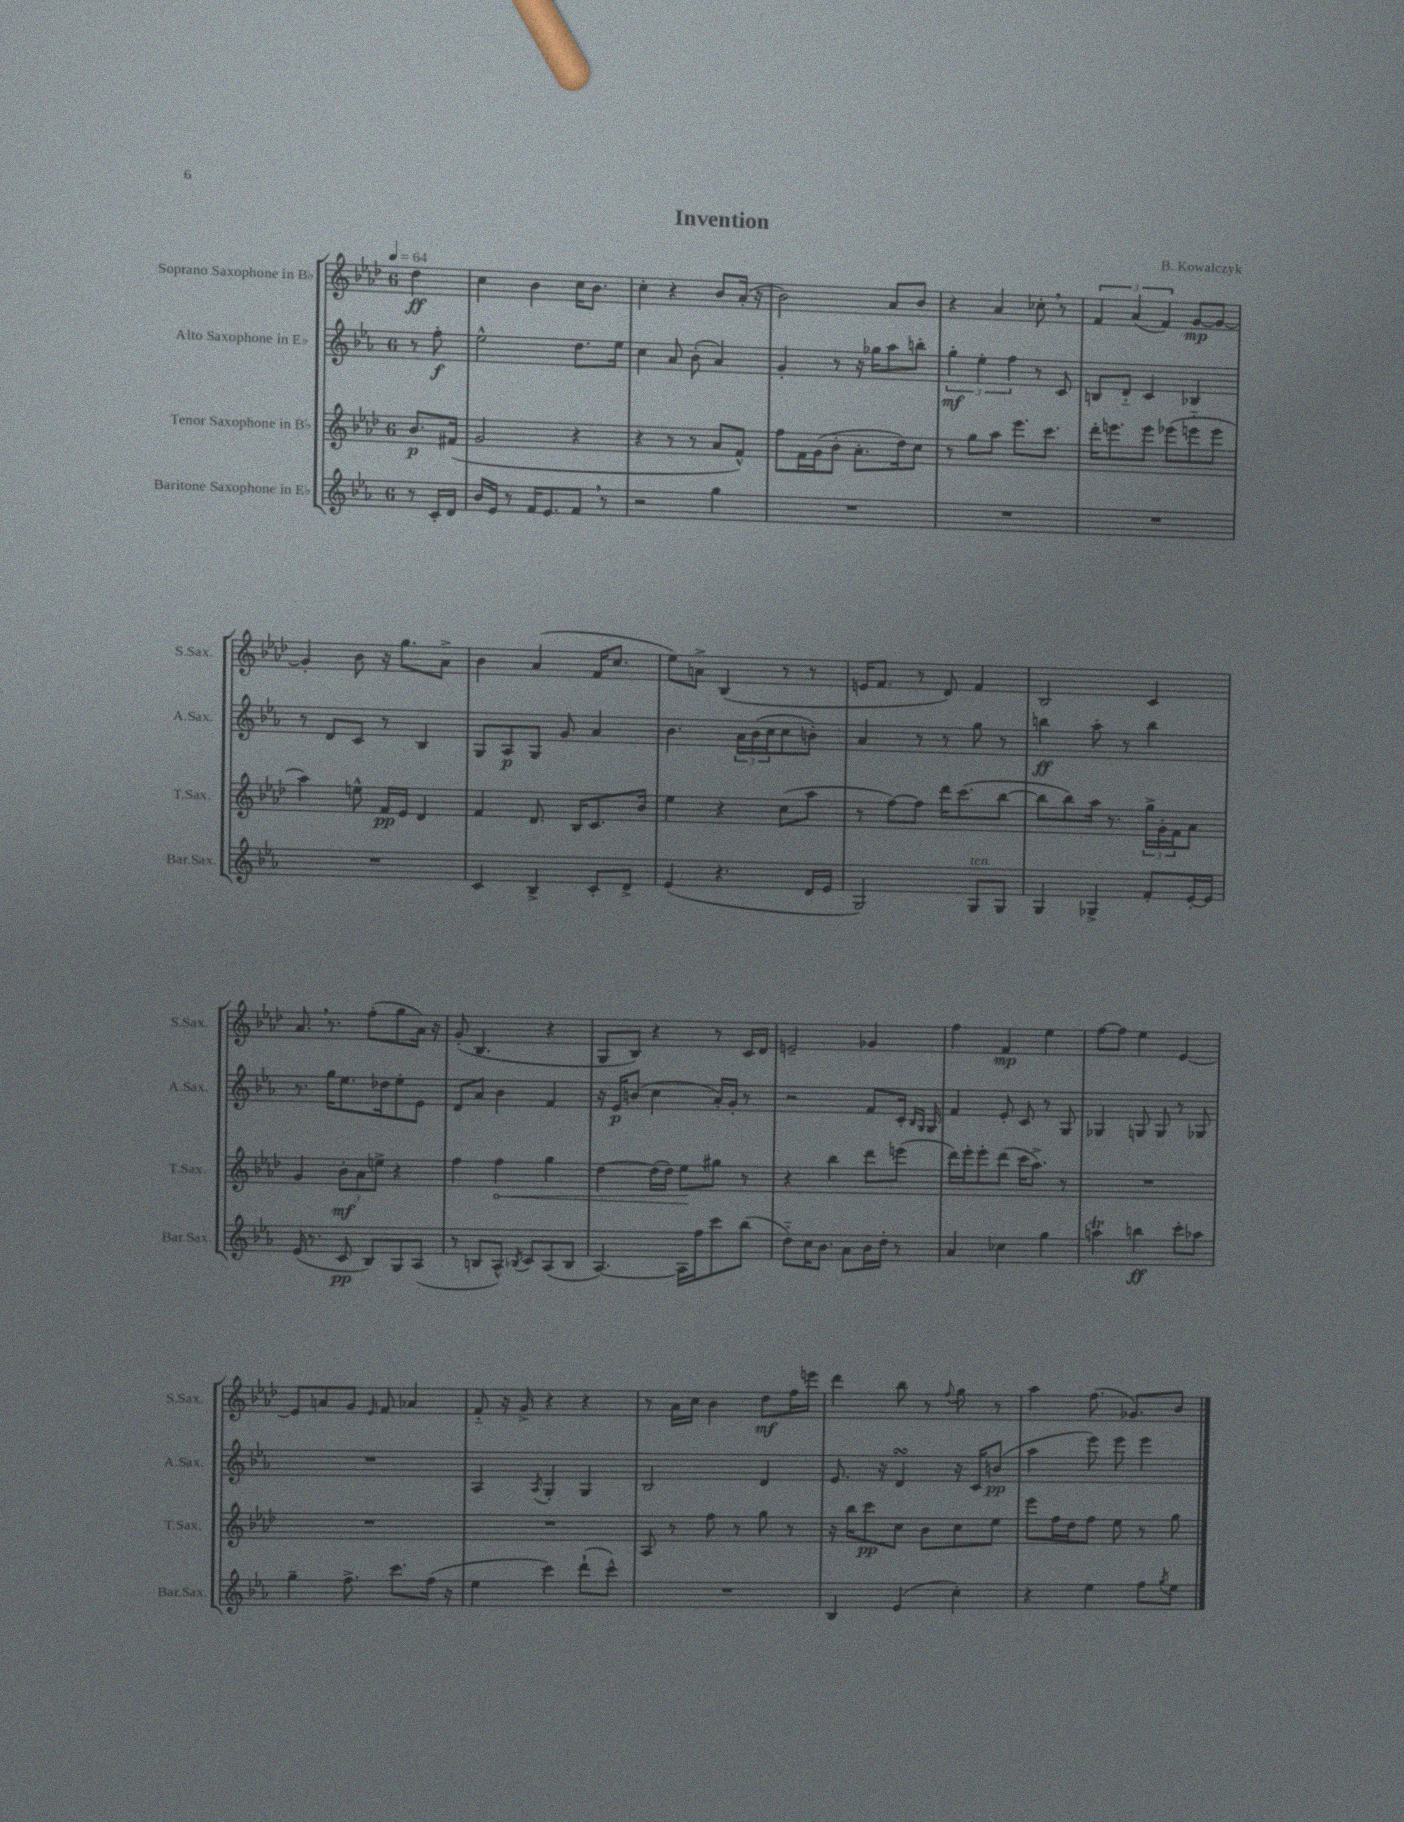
\header { title = "Invention" composer = "B. Kowalczyk" }
<<
\new StaffGroup <<
\new Staff = "s0" \with { instrumentName = "Soprano Saxophone in Bb" shortInstrumentName = "S.Sax." } {
    \clef treble \key aes \major \once \override Staff.TimeSignature.style = #'single-digit \time 6/8 \partial 4 \tempo 4 = 64
    des''4\ff |
    c''4 bes'4 c''16 bes'8. |
    c''4-. r4 bes'8 aes'16-.( r16 |
    bes'2) aes'8 bes'8 |
    r4 aes'4 ces''8-. \breathe r8 |
    \tuplet 3/2 { f'4 aes'4( f'4) } g'8~\mp g'8~ |
    g'4-. bes'8 r16 g''8. aes'8-> |
    bes'4 aes'4( f'16 c''8. |
    ees''8) a'8-> bes4( r8 r8 |
    e'16 f'8. r8 des'8) f'4 |
    bes2 c'4 |
    aes'8. \breathe r8. f''8-.( g''8 aes'16) r16 |
    g'8-.( bes4. r4 |
    g8 bes8) r4 r8 c'16 des'16 |
    e'2-- ges'4 |
    f''4 f'4\mp ees''4 |
    f''8~ f''8 ees''4 ees'4~ |
    ees'8 a'8 g'8 \grace { ees'16 } f'8 aes'4 |
    f'8-_ r16 g'16-> r4 r4 |
    r8 aes'16 c''16 bes'4 des''8\mf f''16 e'''16 |
    des'''4 bes''8 r8 \appoggiatura { f''8 } g''8 r8 |
    aes''4 f''8.( ges'8.) bes'8 \bar "|." |
}
\new Staff = "s1" \with { instrumentName = "Alto Saxophone in Eb" shortInstrumentName = "A.Sax." } {
    \clef treble \key ees \major \once \override Staff.TimeSignature.style = #'single-digit \time 6/8 \partial 4
    r8 f''8-.\f |
    ees''2-^ d''8. ees''16 |
    c''4 aes'8 bes'8-.( aes'4) |
    g'4-. r8 r16 ges''16 aes''8 b''8-. |
    \tuplet 3/2 { g''4-.\mf ees''4-. f''4 } r8 c'8 |
    b8 d'8-_ c'4 bes4 |
    r8 d'8 c'8 r8 bes4 |
    g8 aes8\p g8 g'8 aes'4 |
    bes'4. \tuplet 3/2 { aes'16 bes'16( c''16 } c''8 b'8-.) |
    aes'4 r8 r8 g''8 r8 |
    b''4\ff aes''8-. r8 b''4 |
    r8. g''16 ees''8. des''16 ees''8-. ees'8 |
    d'8 aes'8 bes'4 f'4 |
    r16 ees'16\p b'8( c''4 aes'16-.) g'16-. r8 |
    r2 f'8 c'16-. \grace { bes16 g16 } g16 |
    f'4 ees'8-. c'8 r8 g8 |
    ges4 g8 g8 r8 ges8 |
    R2. |
    aes4 \acciaccatura { aes8 } g4-. g4 |
    bes2 d'4 |
    ees'8. r16 d'4\turn r16 c'16 b'8\pp( |
    aes''4 ees'''8) ees'''8 ees'''4 \bar "|." |
}
\new Staff = "s2" \with { instrumentName = "Tenor Saxophone in Bb" shortInstrumentName = "T.Sax." } {
    \clef treble \key aes \major \once \override Staff.TimeSignature.style = #'single-digit \time 6/8 \partial 4
    bes'8.\p fis'16( |
    g'2 r4 |
    r4 r8 r8 aes'8 f'8-^) |
    f''8 f'16 g'16( bes'8-. aes'8.-. des''16) c''8 |
    r8 g''8 aes''8 ees'''8. c'''8. |
    des'''16-. e'''8. e'''8 ees'''8( e'''8-_ e'''8 |
    aes''4) e''8-^ f'16\pp ees'16 des'4 |
    f'4 des'8. bes16 c'8. bes'16 |
    ees''4 r4 c''8( aes''8 |
    r8 f''8~) f''8 des'''16 c'''8.( bes''8~ |
    bes''8 bes''8) aes''16 r8. \tuplet 3/2 { g''16-> g'16-. f'16 } aes'8 |
    g'4 \tuplet 3/2 { bes'8-.\mf aes'8 e''8-> } r4 |
    f''4 \once \override Hairpin.circled-tip = ##t f''4\< g''4 |
    des''4~ des''16( des''16) ees''8\! gis''8 r8 |
    r4 bes''4 des'''8 e'''8( |
    des'''16) ees'''16-. ees'''8-. des'''8( c'''16 aes''8.->) r8 |
    R2. |
    R2. |
    R2. |
    aes8 r8 f''8 r8 g''8 r8 |
    r16 bes''16 c'''8\pp c''8 bes'8 c''8 ees''8 |
    ees'''8 f''16 des''16 f''8 ees''8 r8 g''8 \bar "|." |
}
\new Staff = "s3" \with { instrumentName = "Baritone Saxophone in Eb" shortInstrumentName = "Bar.Sax." } {
    \clef treble \key ees \major \once \override Staff.TimeSignature.style = #'single-digit \time 6/8 \partial 4
    r8 c'16-. d'16 |
    bes'16 ees'16 r8 f'16 ees'8. f'8 \breathe r8 |
    r2 g''4 |
    R2. |
    R2. |
    R2. |
    R2. |
    c'4 bes4-> c'8-. d'8-> |
    ees'4( r4. d'16 ees'16 |
    g2) g8^\markup { \italic "ten." } g8 |
    g4 ges4-> f'8-. ees'16~-. ees'16 |
    ees'16( r8. c'8\pp bes8) g8 aes8( |
    r8 b8 aes8-^) \acciaccatura { bes8 } c'8 aes8( bes8 |
    aes4.~) aes16 f''16 c'''8 bes''8( |
    d''8-_) c''16 bes'8. aes'8 bes'16 d''16-. r8 |
    aes'4 ces''4 g''4 |
    a''4\trill b''4\ff c'''8-. aes''8 |
    g''4-- f''8.-> c'''8. f''16( r16 |
    ees''4 c'''4) d'''8-!( c'''8-^) |
    R2. |
    bes4 ees'4( c''4-.) |
    r4 ees''4 f''8 \acciaccatura { g''8 } ees''8 \bar "|." |
}
>>
>>
\layout { \context { \Score \remove "Bar_number_engraver" } }
